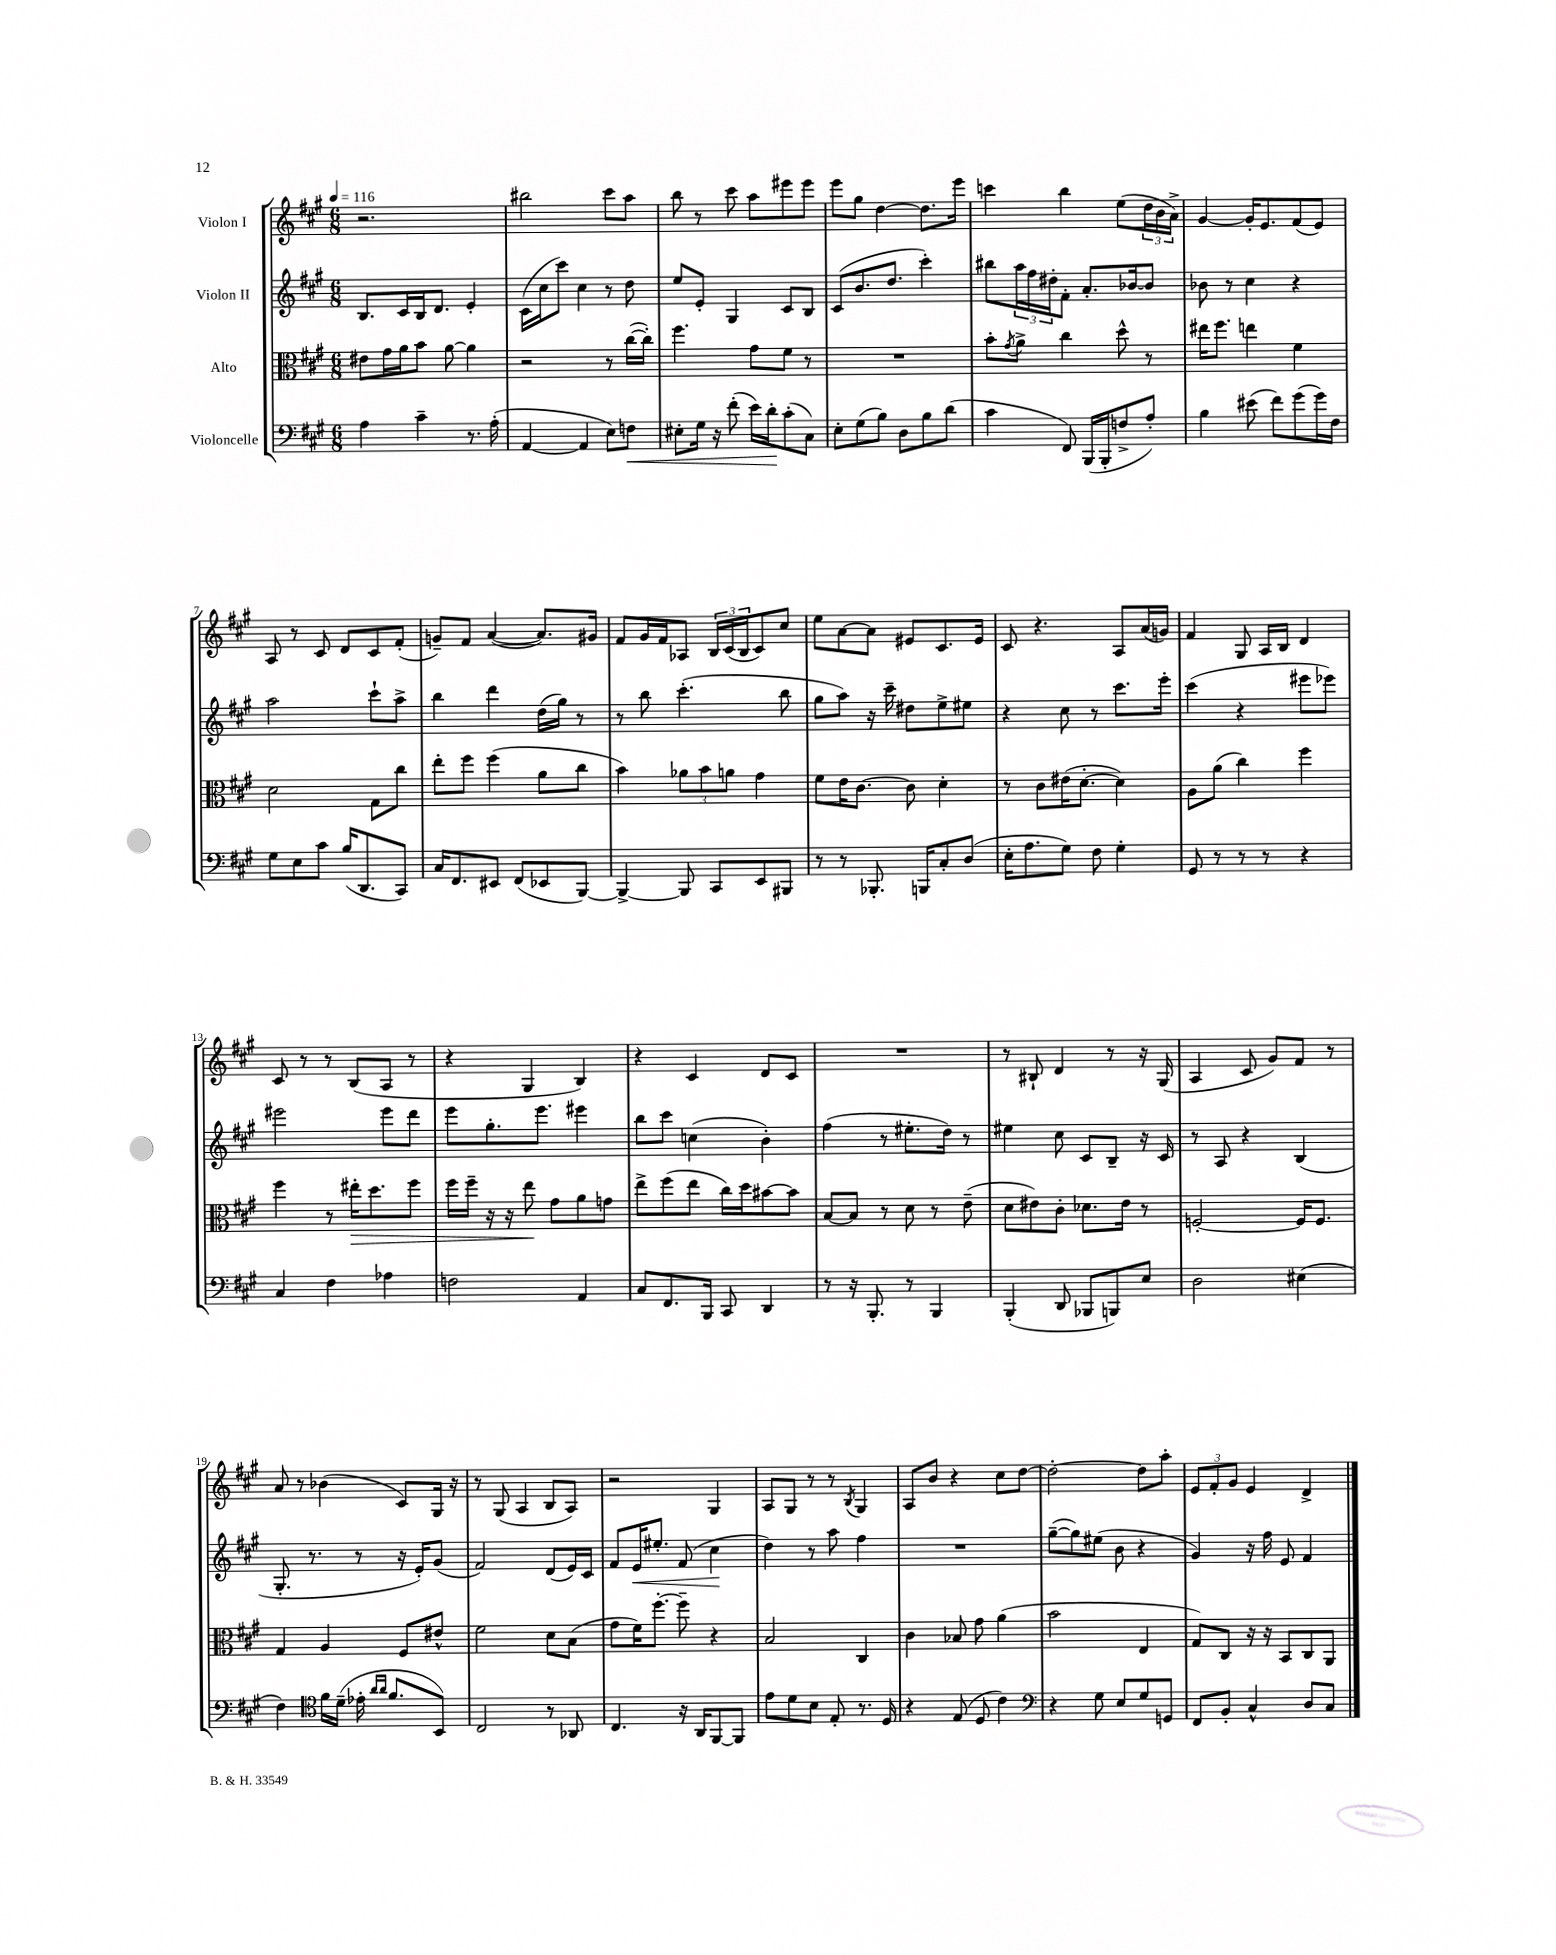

**kern	**kern	**kern	**kern
*staff4	*staff3	*staff2	*staff1
*clefF4	*clefC3	*clefG2	*clefG2
*k[f#c#g#]	*k[f#c#g#]	*k[f#c#g#]	*k[f#c#g#]
*M6/8	*M6/8	*M6/8	*M6/8
*MM116	*MM116	*MM116	*MM116
4A	8e#	8.B	2.r
.	16g#	.	.
.	16a	16c#	.
4c#~	8b	16B	.
.	.	8.d	.
.	[8a	.	.
8.r	4a]	4e'	.
(16A'	.	.	.
=	=	=	=
[4AA	2r	(16c#	2bb#
.	.	16cc#	.
.	.	8ccc#)	.
4AA]	.	4cc#	.
8E)	8r	8r	8ccc#
8F	([16cc#	8dd	8aa
.	16cc#'])	.	.
=	=	=	=
8E#'	4.ff#	8ee	8bb
16G#	.	8e'	8r
16r	.	.	.
(8f#'	.	4G#	8ccc#
16e)	8g#	.	8aa
16d'	.	.	.
(8c#'	8f#	8c#	8eee#
8C#)	8r	8B	8eee#
=	=	=	=
8E'	2.r	(8c#	8eee
(8G#	.	8.b	8gg#
8B)	.	.	[4dd
.	.	8.dd	.
8D	.	.	.
8B	.	4ccc#')	8.dd]
(8d	.	.	.
.	.	.	16eee
=	=	=	=
4c#	8b'	8bb#	4ccc
.	8qg#	.	.
.	8a^	24aa	.
.	.	24ff#	.
.	.	24dd#'	.
8FF#)	4cc#	8f#'	4bb
(16BBB	.	8.a'	.
16BBB'	.	.	.
8F^	8dd^^	.	(8ee
.	.	[16b-	.
8A')	8r	8b-]	24dd
.	.	.	24b
.	.	.	24a^)
=	=	=	=
4B	16ee#	8b-	[4g#
.	8.ff#	.	.
.	.	8r	.
(8e#	4ee	4cc#	16g#']
.	.	.	8.e
8f#)	.	.	.
(8g#	4f#	4r	(8f#
16g#)	.	.	8e)
16F#	.	.	.
=	=	=	=
8G#	2d	2aa	8A
8E	.	.	8r
8c#	.	.	8c#
(16B	.	.	8d
8.DD	.	.	.
.	8G#	8ccc#`	8c#
8CC#)	8cc#	8aa^	(8f#'
=	=	=	=
16C#	8ee'	4bb	8g~)
8.FF#	.	.	.
.	8ff#	.	8f#
8EE#	(4ff#	4ddd	([4a
(8FF#	.	.	.
8EE-	8a	(16dd	8.a])
.	.	16gg#)	.
[8BBB)	8cc#	8r	.
.	.	.	16g#
=	=	=	=
4BBB^_	4b)	8r	8f#
.	.	8bb	16g#
.	.	.	16f#
8BBB]	12a-	(4.ccc#'	8A-
.	12b	.	.
8CC#	.	.	24B
.	12a	.	(24c#
.	.	.	24B
8EE	4g#	.	8c#)
8BBB#	.	8bb	8cc#
=	=	=	=
8r	8f#	8gg#	8ee
8r	16e	8aa)	[8a
.	[8.c#	.	.
8.BBB-'	.	16r	8a]
.	.	16ccc#~	.
.	8c#]	8dd#	8e#
16BBB	.	.	.
8C#'	4d'	8ee^	8.c#
(8D	.	8ee#	.
.	.	.	16e#
=	=	=	=
16E'	8r	4r	8c#
8.A	.	.	.
.	8c#	.	4.r
8G#)	(16e#	8cc#	.
.	[8.d'	.	.
8F#	.	8r	.
4G#'	4d])	8.ccc#	8A
.	.	.	(16a
.	.	16eee'	16g)
=	=	=	=
8GG#	8A	(4ccc#	4f#
8r	(8a	.	.
8r	4cc#)	4r	8G#
8r	.	.	16A
.	.	.	16B
4r	4ff#	8eee#	4d
.	.	8eee-)	.
=	=	=	=
4C#	4ff#	2eee#	8c#
.	.	.	8r
4F#	8r	.	8r
.	16ee#'	.	(8B
.	8.dd	.	.
4A-	.	8eee#	8A
.	8ff#	8ddd	8r
=	=	=	=
2F	16ff#	8eee	4r
.	16ff#~	.	.
.	16r	8.gg#'	.
.	16r	.	.
.	8ee	.	4G#
.	.	8.eee	.
.	8g#	.	.
4AA	8a	4eee#	4B)
.	8g	.	.
=	=	=	=
8C#	8ee^	8bb	4r
8.FF#	(8ff#	8ccc#	.
.	8ee	(4cc	4c#
16BBB	.	.	.
8CC#	16cc#)	.	.
.	16dd	.	.
4DD	[8b#	4b')	8d
.	8b#]	.	8c#
=	=	=	=
8r	[8B	(4ff#	2.r
16r	8B]	.	.
8.BBB'	.	.	.
.	8r	8r	.
8r	8d	8.ee#'	.
4BBB	8r	.	.
.	.	16dd)	.
.	(8e~	8r	.
=	=	=	=
(4BBB'	8d	4ee#	8r
.	8e#)	.	8B#`
8DD	8c#'	8cc#	4d
8BBB-	8.d-	8c#	.
8BBB)	.	8B~	8r
.	16e#	.	.
8E	8r	16r	16r
.	.	16c#	(16G#
=	=	=	=
2D	[2F'	8r	4A
.	.	8A	.
.	.	4r	8c#
.	.	.	8g#)
(4E#	16F]	(4B	8f#
.	8.F	.	.
.	.	.	8r
=	=	=	=
4F#)	4G#	8.G#'	8a
.	.	.	8r
.	.	8.r	.
*clefC4	*	*	*
16f#	4A	.	(4b-
(16d~	.	.	.
16e-'	.	8r	.
16qqa	.	.	.
16qqa	.	.	.
8.f#	.	.	.
.	8F#	16r	8c#)
.	.	16e')	.
8BB)	8e#^^	(8g#	16G#
.	.	.	16r
=	=	=	=
2C#	2f#	2f#)	8r
.	.	.	(8G#
.	.	.	4A
8r	8d	(8d	8B
8AA-	(8B	16e)	8A)
.	.	16c#	.
=	=	=	=
4.C#	8g#	8f#	2r
.	16f#)	16e	.
.	[8.ff#'	8.ee#'	.
16r	8ff#~]	(8f#	.
16AA	.	.	.
[8FF#	4r	4cc#	4G#
8FF#]	.	.	.
=	=	=	=
8e	2B	4dd)	8A
8d	.	.	8G#
8B	.	8r	8r
8E'	.	8aa	8r
.	.	.	8qB
8.r	4C#	4ff#	4G#
16D	.	.	.
=	=	=	=
4r	4c#	2.r	8A
.	.	.	8b
(8E	8B-	.	4r
8D	8g#	.	.
4c#)	(4a	.	8cc#
.	.	.	[8dd
=	=	=	=
*clefF4	*	*	*
4r	2b	([8gg#~	2dd'_
.	.	8gg#])	.
8G#	.	(8ee#	.
8E	.	8b	.
8G#	4E	4r	8dd]
8GG	.	.	8aa'
=	=	=	=
8FF#	8G#)	4g#)	12e
.	.	.	12f#'
8BB'	8C#	.	.
.	.	.	12g#
4C#^^	16r	16r	4e
.	16r	16ff#	.
.	8BB	8e	.
8D	8C#	4f#	4d^
8C#	8AA	.	.
==	==	==	==
*-	*-	*-	*-
